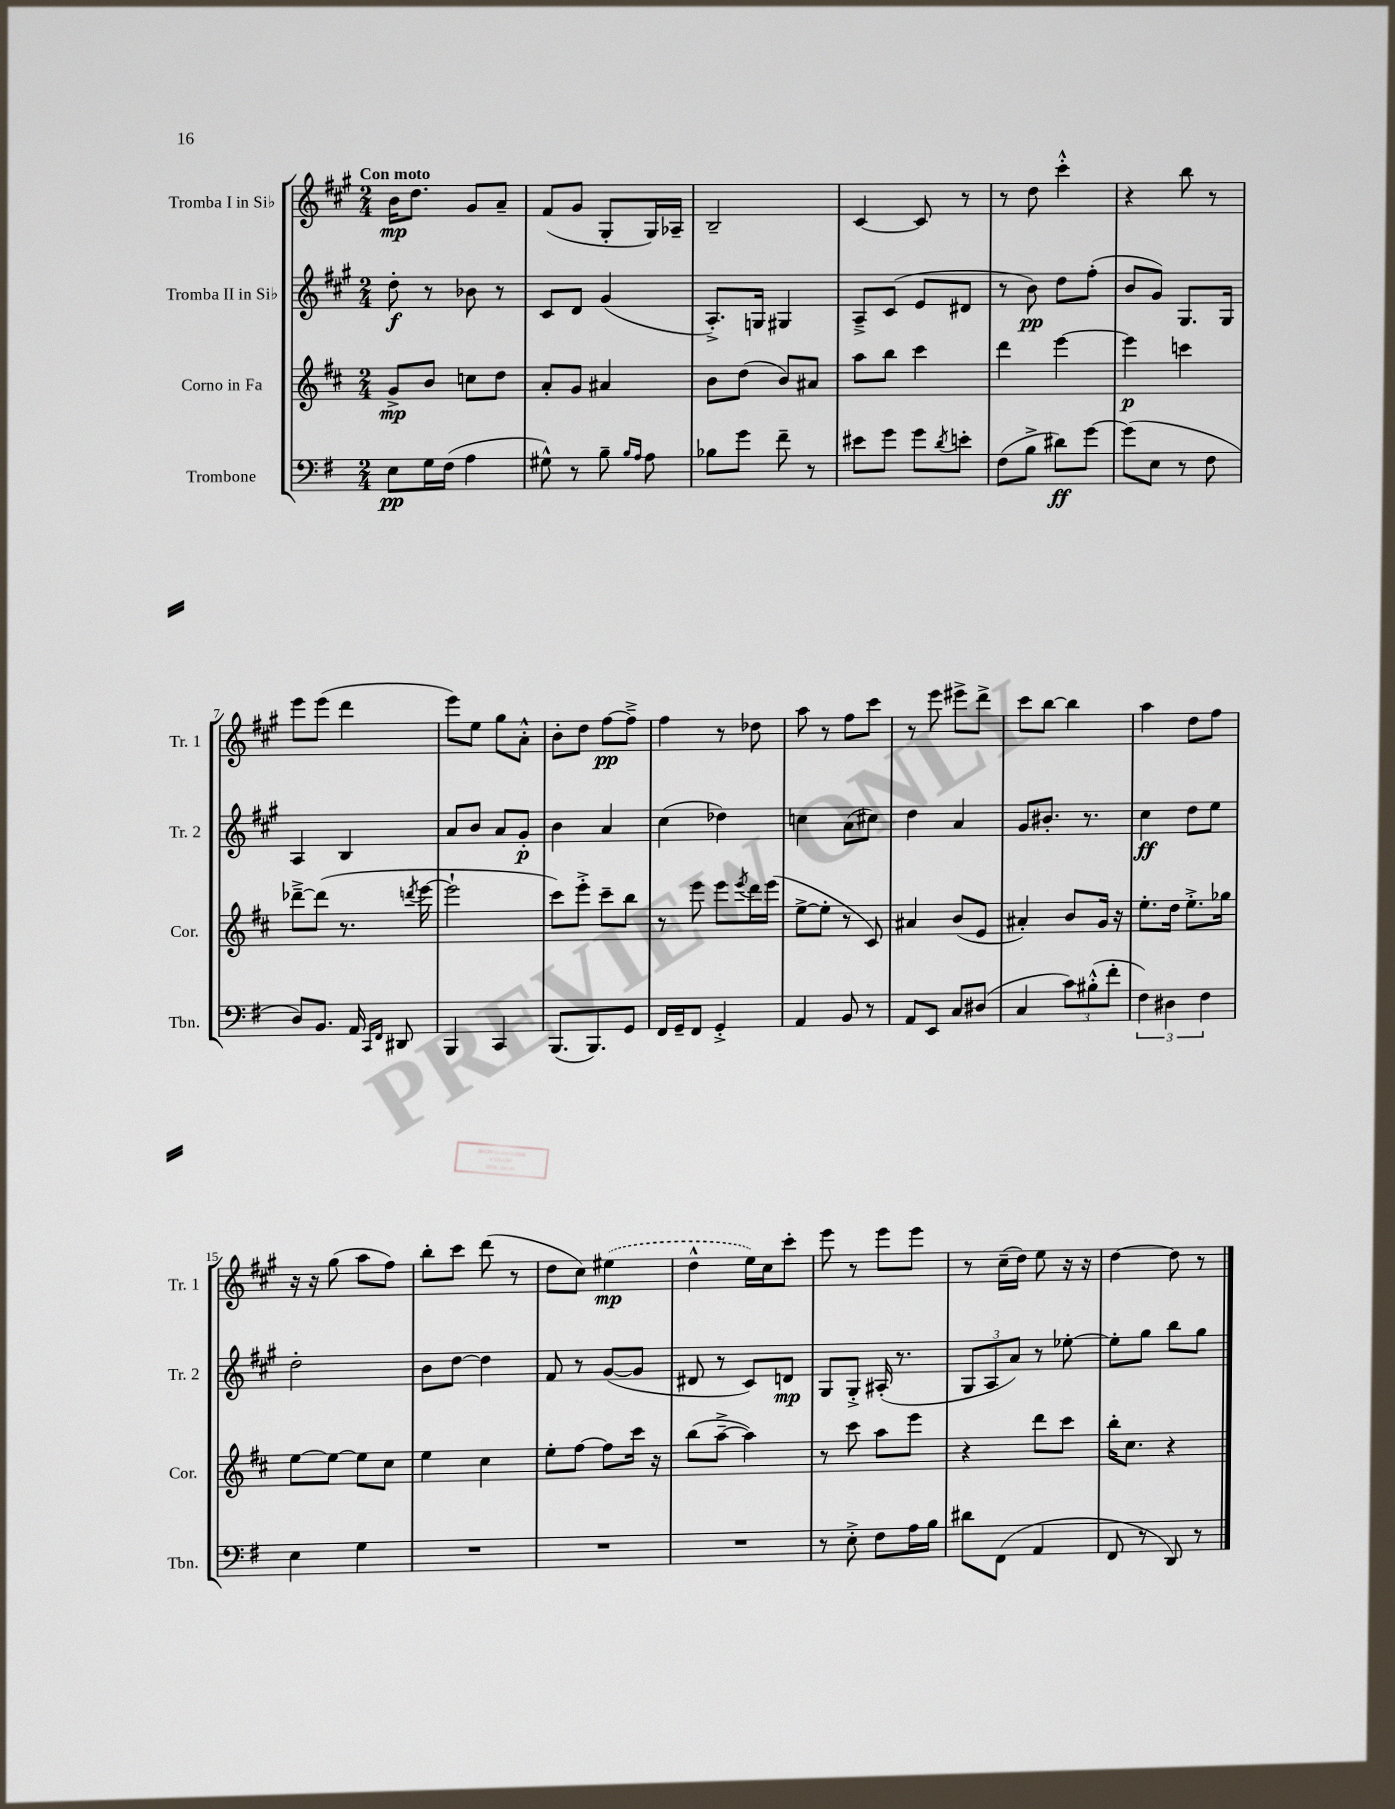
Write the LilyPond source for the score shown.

<<
\new StaffGroup <<
\new Staff = "s0" \with { instrumentName = "Tromba I in Sib" shortInstrumentName = "Tr. 1" } {
    \clef treble \key a \major \numericTimeSignature \time 2/4 \tempo "Con moto"
    b'16\mp d''8. gis'8 a'8-- |
    fis'8( gis'8 gis8-. gis16) aes16-- |
    b2-- |
    cis'4~ cis'8 r8 |
    r8 d''8 cis'''4-.-^ |
    r4 b''8 r8 |
    e'''8 e'''8( d'''4 |
    e'''8) e''8 gis''8 a'8-.-^ |
    b'8-. d''8 fis''8~\pp fis''8---> |
    fis''4 r8 des''8 |
    a''8 r8 fis''8 cis'''8 |
    r8 e'''8 eis'''8-> d'''8-> |
    cis'''8 b''8~ b''4 |
    a''4 d''8 fis''8 |
    r16 r16 gis''8( a''8 fis''8) |
    b''8-. cis'''8 d'''8( r8 |
    d''8 cis''8) \once \slurDashed eis''4\mp( |
    d''4-^ e''16) cis''16 cis'''8-. |
    e'''8 r8 e'''8 e'''8 |
    r8 cis''16--( d''16) e''8 r16 r16 |
    d''4~ d''8 r8 \bar "|." |
}
\new Staff = "s1" \with { instrumentName = "Tromba II in Sib" shortInstrumentName = "Tr. 2" } {
    \clef treble \key a \major \numericTimeSignature \time 2/4
    d''8-.\f r8 bes'8 r8 |
    cis'8 d'8 gis'4( |
    a8.-.->) g16 gis4 |
    a8---> cis'8( e'8 dis'8 |
    r8 b'8\pp) d''8 fis''8-.( |
    b'8 gis'8) gis8. gis16 |
    a4 b4 |
    a'8 b'8 a'8 gis'8-.\p |
    b'4 a'4 |
    cis''4( des''4) |
    c''4 a'8( cis''8) |
    d''4 a'4 |
    gis'8 bis'8.-. r8. |
    cis''4\ff d''8 e''8 |
    d''2-. |
    b'8 d''8~ d''4 |
    fis'8 r8 gis'8~( gis'8 |
    dis'8 r8 cis'8) d'8\mp |
    gis8 gis8-.-> ais16-.( r8. |
    \tuplet 3/2 { gis8 a8 a'8) } r8 ees''8~-. |
    ees''8-. gis''8 b''8 gis''8 \bar "|." |
}
\new Staff = "s2" \with { instrumentName = "Corno in Fa" shortInstrumentName = "Cor." } {
    \clef treble \key d \major \numericTimeSignature \time 2/4
    g'8->\mp b'8 c''8 d''8 |
    a'8-. g'8 ais'4 |
    b'8 d''8( b'8) ais'8 |
    a''8 b''8 cis'''4 |
    d'''4 e'''4~ |
    e'''4\p c'''4 |
    des'''8~---> des'''8( r8. \acciaccatura { d'''8 } e'''16~ |
    e'''2-! |
    cis'''8) e'''8-.-> cis'''8-- b''8 |
    r8 e'''8 e'''8 \acciaccatura { e'''8 } d'''16 e'''16( |
    e''8~-> e''8-. r8 cis'8) |
    ais'4 b'8( e'8 |
    ais'4-.) b'8 g'16 r16 |
    e''8.-. d''16 e''8.-.-> ges''16 |
    e''8~ e''8~ e''8 cis''8 |
    e''4 cis''4 |
    e''8-. fis''8~ fis''8 cis'''16 r16 |
    b''8( a''8~---> a''4) |
    r8 cis'''8 a''8 e'''8 |
    r4 d'''8 cis'''8 |
    b''16-. cis''8. r4 \bar "|." |
}
\new Staff = "s3" \with { instrumentName = "Trombone" shortInstrumentName = "Tbn." } {
    \clef bass \key g \major \numericTimeSignature \time 2/4
    e8\pp g16 fis16( a4 |
    gis8-^) r8 b8-- \grace { b16 a16 } a8 |
    bes8 g'8 fis'8-- r8 |
    eis'8 g'8 g'8 \acciaccatura { d'8 } e'8-. |
    fis8( b8-> dis'8\ff) g'8~ |
    g'8( e8 r8 fis8 |
    d8) b,8. a,16 \grace { c,16 fis,16 } dis,8 |
    b,,4 c,4 |
    b,,8.( b,,8.) g,8 |
    fis,16 g,16-- fis,8 g,4-.-> |
    a,4 b,8 r8 |
    a,8 e,8 c8 dis8( |
    c4 \tuplet 3/2 { c'8) bis8-.-^( fis'8-. } |
    \tuplet 3/2 { fis4) dis4 fis4 } |
    e4 g4 |
    R2 |
    R2 |
    R2 |
    r8 e8-.-> fis8 a16 b16 |
    dis'8 fis,8( a,4 |
    fis,8 r8 d,8) r8 \bar "|." |
}
>>
>>
